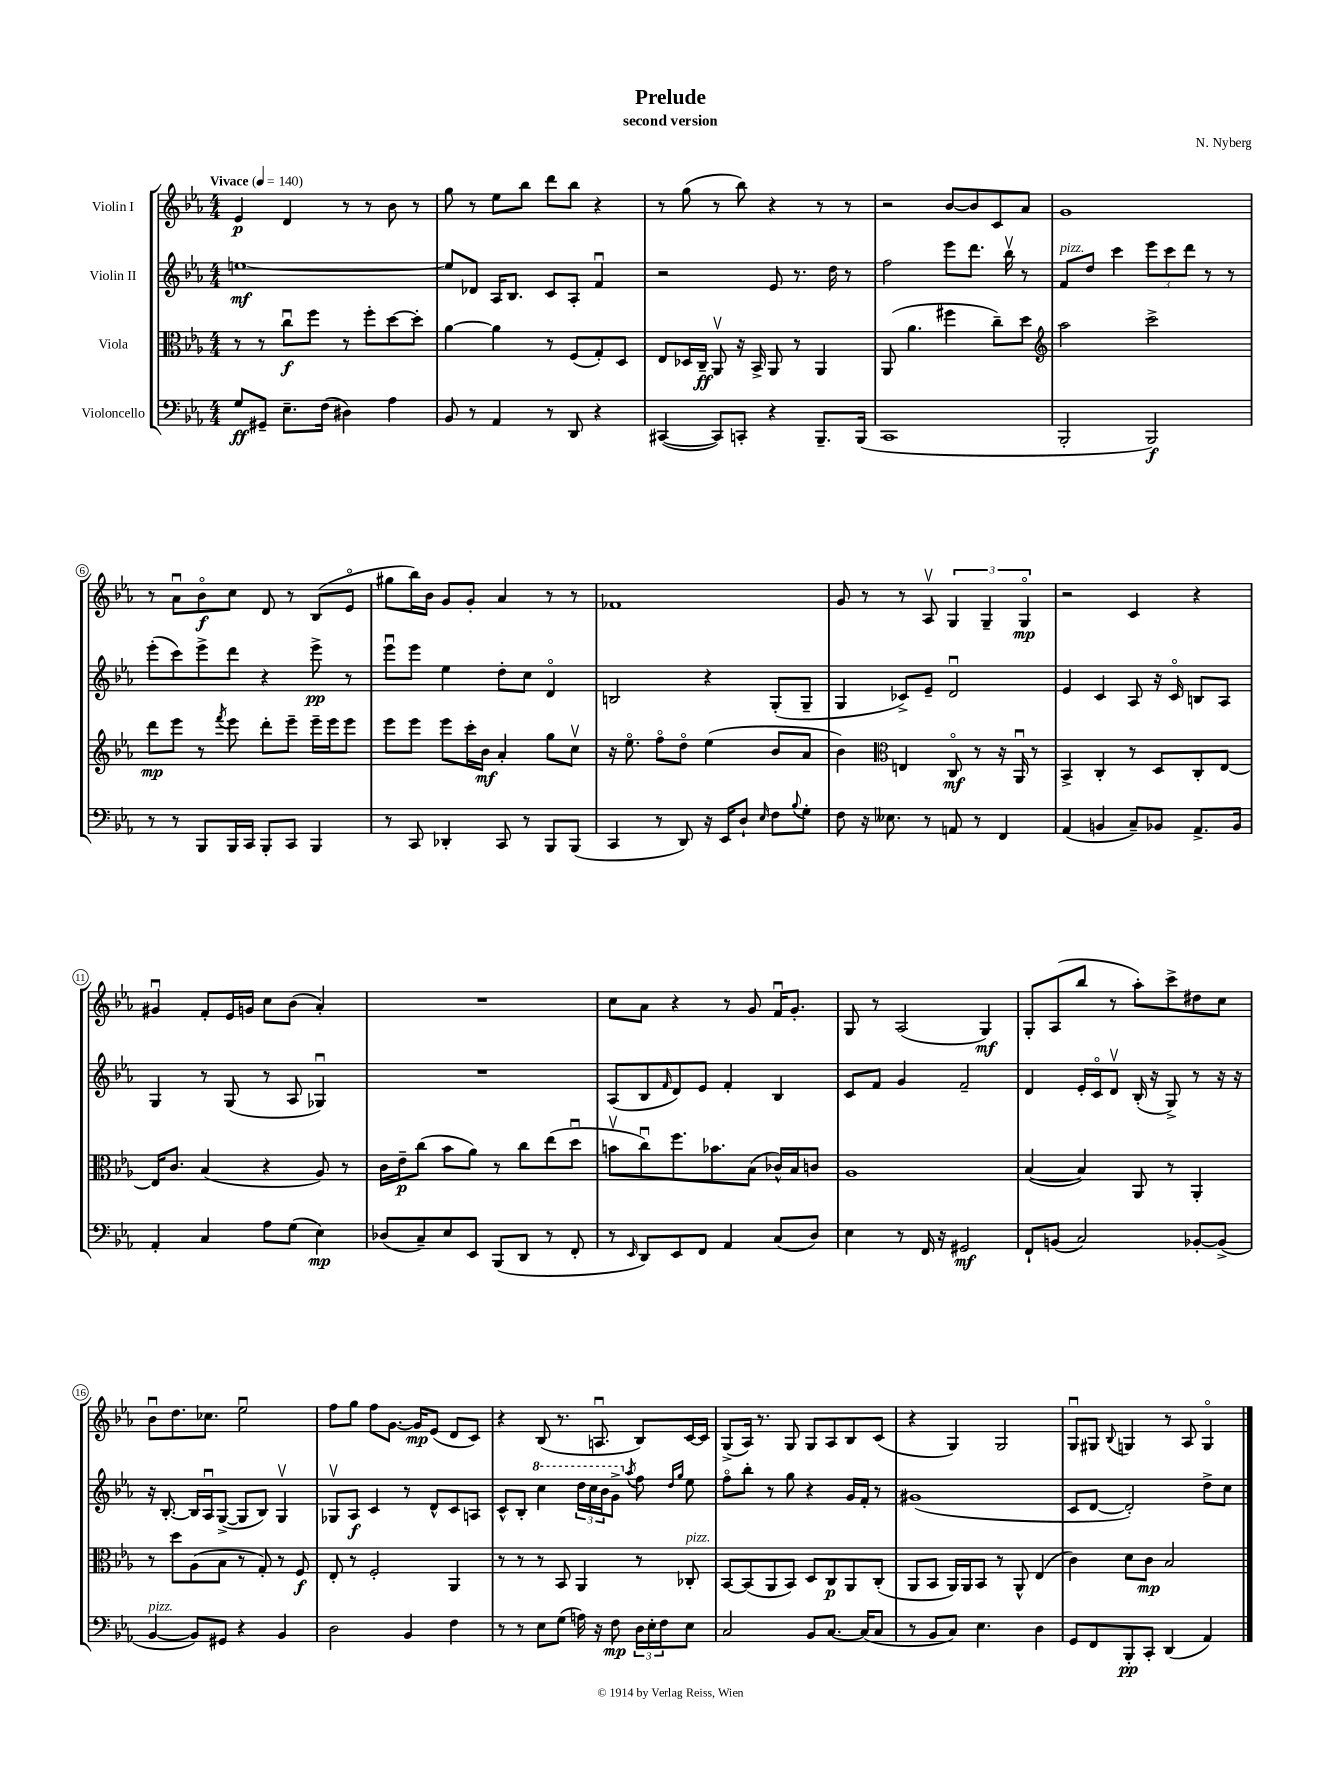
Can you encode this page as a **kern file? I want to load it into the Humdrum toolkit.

**kern	**kern	**kern	**kern
*staff4	*staff3	*staff2	*staff1
*clefF4	*clefC3	*clefG2	*clefG2
*k[b-e-a-]	*k[b-e-a-]	*k[b-e-a-]	*k[b-e-a-]
*M4/4	*M4/4	*M4/4	*M4/4
*MM140	*MM140	*MM140	*MM140
8G/L	8r	[1ee	4e-/
8GG#~/J	8r	.	.
8.E-~\L	8ccu\L	.	4d/
.	8ff\J	.	.
(16F\Jk	.	.	.
4D#\)	8r	.	8r
.	8ff'\L	.	8r
4A-\	[8dd\	.	8b-\
.	8dd'\]J	.	8r
=	=	=	=
8BB-/	[4a-\	8ee/]L	8gg\
8r	.	8d-/J	8r
4AA-/	4a-\]	16A-/LK	8ee-\L
.	.	8.B-/J	.
.	.	.	8bb-\J
8r	8r	8c/L	8ddd\L
8DD/	(8F/L	8A-'/J	8bb-\J
4r	8G'/)	4fu/	4r
.	8D/J	.	.
=	=	=	=
([4CC#/	8E-/L	2r	8r
.	16D-/L	.	(8gg\
.	16C~/JJ	.	.
8CC#/]L)	8AA-v/	.	8r
8CC'/J	16r	.	8bb-\)
.	16BB-^/	.	.
4r	8AA-/	8e-/	4r
.	8r	8.r	.
8.BBB-~/L	4AA-/	.	8r
.	.	16dd\	.
.	.	8r	8r
(16BBB-/Jk	.	.	.
=	=	=	=
1CC	(8AA-/	2ff\	2r
.	4.a-\	.	.
.	4ff#\	8eee-\L	[8b-/L
.	.	8.ddd\J	8b-/]
.	8cc~\L)	.	8c/
.	.	16bb-v\	.
.	8dd\J	8r	8a-/J
=	=	=	=
*	*clefG2	*	*
2BBB-'/	2aa-\	8f/L	1g
.	.	8dd/J	.
.	.	4ccc\	.
2BBB-/)	2ccc^\	12eee-\L	.
.	.	12ccc\	.
.	.	12ddd\J	.
.	.	8r	.
.	.	8r	.
=	=	=	=
8r	8ddd\L	(8eee-'\L	8r
8r	8eee-\J	8ccc\)	8a-u\L
8BBB-/L	8r	8eee-^\	8b-o\
.	8qfff/	.	.
16BBB-/L	8eee-\	8ddd\J	8cc\J
16CC/JJ	.	.	.
8BBB-'/L	8ddd'\L	4r	8d/
8CC/J	8eee-~\J	.	8r
4BBB-/	16eee-~\LL	8eee-^\	(8B-/L
.	16eee-\J	.	.
.	8eee-\J	8r	8e-o/J
=	=	=	=
8r	8eee-\L	8eee-u\L	8gg#\L
8CC/	8eee-\J	8eee-\J	16bb-\L)
.	.	.	16b-\JJ
4DD-'/	8eee-\L	4ee-\	8g/L
.	16ccc'\L	.	8g'/J
.	16b-\JJ	.	.
8CC/	4a-'/	8dd'\L	4a-/
8r	.	8cc\J	.
8BBB-/L	8gg\L	4do/	8r
(8BBB-/J	8ccv\J	.	8r
=	=	=	=
4CC/	16r	2B/	1f-
.	8.ee-o\	.	.
8r	8ffo\L	.	.
8DD/)	8ddo\J	.	.
16r	(4ee-\	4r	.
16EE-/LK	.	.	.
8D`/J	.	.	.
16qqE-/	.	.	.
8F\L	8b-/L	(8G'/L	.
8qqB-/	.	.	.
8G'\J	8a-/J	8G~/J	.
=	=	=	=
8F\	4b-\)	4G/	8g/
16r	.	.	8r
8.E--\	.	.	.
*	*clefC3	*	*
.	4E/	8c-^/L)	8r
8r	.	8e-~/J	8A-v/
8AA/	8Co/	2du/	6G/
8r	8r	.	.
.	.	.	6G~/
4FF/	16r	.	.
.	16AA-u/	.	.
.	.	.	6Go/
.	8r	.	.
=	=	=	=
(4AA-/	4BB-^/	4e-/	2r
4BB/	4C'/	4c/	.
8C~/L)	8r	8A-/	4c/
8BB-/J	8D/L	16r	.
.	.	16co/	.
8.AA-^/L	8C'/	8B/L	4r
.	[8E-/J	8A-/J	.
16BB-/Jk	.	.	.
=	=	=	=
4AA-'/	16E-/]LK	4G/	4g#u/
.	8.c/J	.	.
4C/	(4B-/	8r	8f'/L
.	.	(8G/	16e-/L
.	.	.	16g/JJ
8A-\L	4r	8r	8cc\L
(8G\J	.	8A-/	(8b-\J
4E-\)	8A-/)	4G-u/)	4a-'/)
.	8r	.	.
=	=	=	=
(8D-/L	16c\LL	1r	1r
.	16e-~\J	.	.
8C~/)	(8cc\J	.	.
8E-/	8b-\L	.	.
8EE-/J	8a-\J)	.	.
(8BBB-/L	8r	.	.
8DD/J	8cc\L	.	.
8r	(8ee-\	.	.
8FF'/	8ddu\J	.	.
=	=	=	=
8r	8bv\L	(8A-/L	8cc\L
16qqEE-/	.	.	.
8DD/L)	8ccu\)	8B-/	8a-\J
.	.	16qqf/	.
8EE-/	8.ff\	8d/)	4r
8FF/J	.	8e-/J	.
.	8.b-\	.	.
4AA-/	.	4f'/	8r
.	(8B-\J	.	8g/
(8C/L	16c-^^/LL)	4B-/	16fu/LK
.	16B-/J	.	8.g'/J
8D/J)	8c/J	.	.
=	=	=	=
4E-\	1A-	8c/L	8G/
.	.	8f/J	8r
8r	.	4g/	(2A-/
16FF/	.	.	.
16r	.	.	.
2GG#/	.	2f~/	.
.	.	.	4G/)
=	=	=	=
8FF`/L	([4B-/	4d/	8G'/L
(8BB/J	.	.	(8A-/
2C/)	4B-/])	16e-'/LL	8bb-/J
.	.	16co/J	.
.	.	8dv/J	8r
.	8AA-/	(16B-'/	8aa-'\L)
.	.	16r	.
.	8r	8G^/)	8ccc^\
[8BB-'/L	4AA-'/	8r	8dd#\
(8BB-^/]J	.	16r	8cc\J
.	.	16r	.
=	=	=	=
[4BB-/	8r	16r	8b-u\L
.	.	[8.B-'/	.
.	8dd\L	.	8.dd\
8BB-/]L)	(8A-\	16B-/]LL	.
.	.	16A-u/J	8.cc-\J
8GG#/J	8B-\J	([8G^/J	.
4r	8r	8G/]L	2ee-u\
.	8G'/)	8B-/J)	.
4BB-/	8r	4Gv/	.
.	8F/	.	.
=	=	=	=
2D\	8E-'/	8G-v/L	8ff\L
.	8r	8A-/J	8gg\J
.	2F'/	4c/	8ff\L
.	.	.	[8.g\J
4BB-/	.	8r	.
.	.	.	16g/]LK
.	.	8d^^/L	(8e-/J
4F\	4AA-/	8c/	8d/L
.	.	8A/J	8c/J)
=	=	=	=
8r	8r	8c^^/L	4r
8r	8r	8B-'/J	.
8E-\L	8r	4ccc\	(8B-/
(8G\J	8BB-/	.	8.r
16A\)	4AA-/	24ddd\LL	.
.	.	24ccc\	.
16r	.	.	8.Au/
.	.	24bb-\J	.
8F\	.	8gg^\J	.
.	.	8qaa-/	.
24D\LL	8r	8ff\	8B-/L)
24E-'\	.	.	.
24F\J	.	.	.
.	.	16qqdd/LL	.
.	.	16qqgg/JJ	.
8E-\J	8C-'/	8ee-\	[16c/L
.	.	.	16c/]JJ
=	=	=	=
2C/	[8BB-/L	8ffo\L	(8G^/L
.	(8BB-/]	8bb-'\J	16A-/Jk)
.	.	.	8.r
.	8AA-/	8r	.
.	8BB-/J)	8gg\	8G/
8BB-/L	8D/L	4r	8G/L
[8.C/J	8C/	.	8A-/
.	8AA-/	16g/LL	8B-/
(16C/]LK	.	16f'/JJ	.
8C/J	(8C'/J	8r	(8c/J
=	=	=	=
8r	8AA-/L	(1g#	4r
8BB-/L	8BB-/J	.	.
8C/J)	16AA-/LL)	.	4G/)
.	16AA-/J	.	.
4.E-\	8BB-/J	.	.
.	8r	.	2G/
.	8AA-^^/	.	.
4D\	(4E-/	.	.
=	=	=	=
8GG/L	4c\)	8c/L	8Gu/L
8FF/	.	[8d/J	8G#/J
.	.	.	8qqB-/
8BBB-'/	8d\L	2d'/])	4G/
8CC'/J	8c\J	.	.
(4DD/	2B-/	.	8r
.	.	.	8A-/
4AA-/)	.	8dd^\L	4Go/
.	.	8cc\J	.
==	==	==	==
*-	*-	*-	*-
